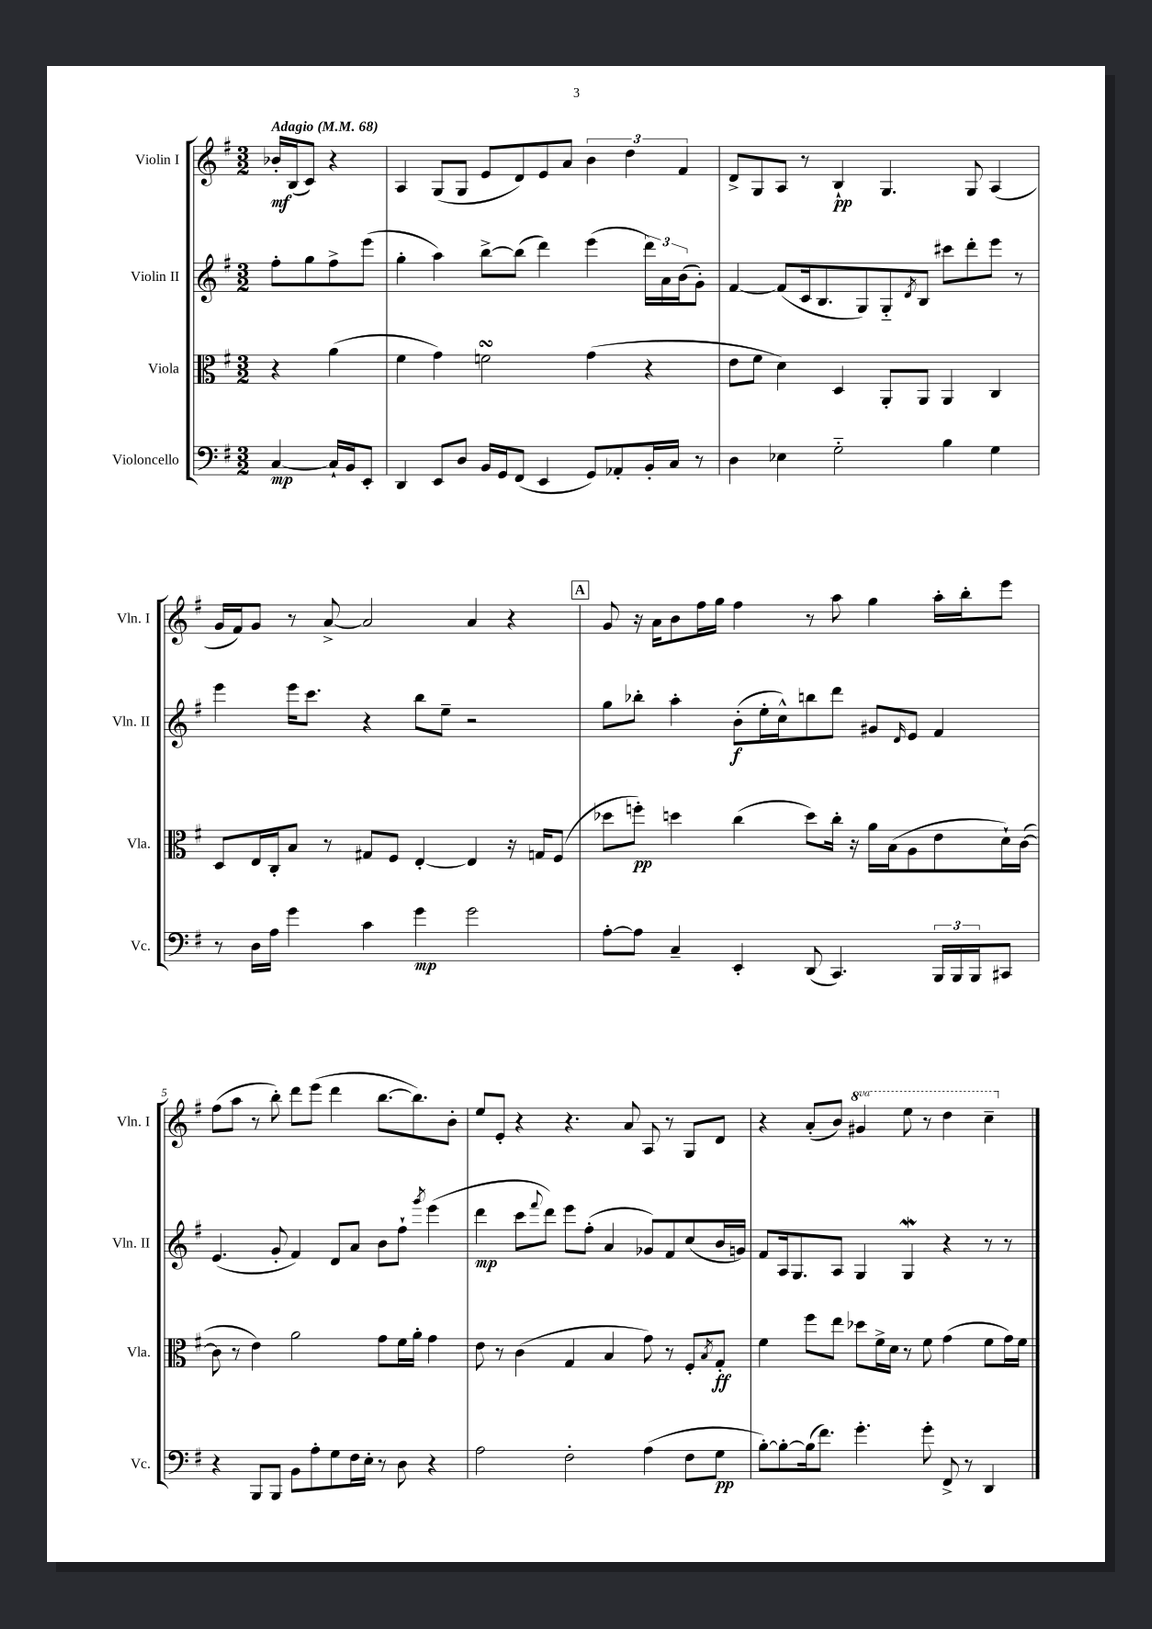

**kern	**kern	**kern	**kern
*staff4	*staff3	*staff2	*staff1
*clefF4	*clefC3	*clefG2	*clefG2
*k[f#]	*k[f#]	*k[f#]	*k[f#]
*M3/2	*M3/2	*M3/2	*M3/2
*MM68	*MM68	*MM68	*MM68
[4C	4r	8ff#'	16b-'
.	.	.	(16B
.	.	8gg	8c)
16C`]	(4a	8ff#^	4r
16BB	.	.	.
8EE'	.	(8eee	.
=	=	=	=
4DD	4f#	4gg'	4A
8EE	4g)	4aa)	(8G
8D	.	.	8G
16BB	2f	[8bb^	8e
16GG	.	.	.
(8FF#	.	(8bb]	8d)
4EE	.	4ddd)	8e
.	.	.	8a
8GG)	(4g	(4eee	6b
8AA-'	.	.	.
.	.	.	6dd
16BB'	4r	24ddd)	.
.	.	24a	.
16C	.	.	.
.	.	(24b	6f#
8r	.	8g')	.
=	=	=	=
4D	8e	[4f#	8d^
.	8f#	.	8G
4E-	4d)	(8f#]	8A
.	.	16c	8r
.	.	8.B	.
2G'~	4D	.	4B`
.	.	8G)	.
.	8AA'	8G'~	4.G
.	.	8qd	.
.	8AA	8B	.
4B	4AA	8ccc#	.
.	.	8ddd'	8G
4G	4C	8eee	(4A
.	.	8r	.
=	=	=	=
8r	8D	4eee	16g
.	.	.	16f#)
16D	16E	.	8g
16A	16C'	.	.
4g	8B	16eee	8r
.	.	8.ccc	.
.	8r	.	[8a^
4c	8G#	4r	2a]
.	8F#	.	.
4g	[4E'	8bb	.
.	.	8ee~	.
2g	4E]	2r	4a
.	16r	.	4r
.	16G	.	.
.	(8F#	.	.
=	=	=	=
[8A'	8dd-	8gg	8g
8A]	8ff')	8bb-'	16r
.	.	.	16a
4C~	4dd	4aa'	8b
.	.	.	16ff#
.	.	.	16gg
4EE'	(4cc	(8b'	4ff#
.	.	16ee'	.
.	.	16cc^^)	.
(8DD	8dd)	8bb	8r
4.CC)	16cc'	8ddd	8aa
.	16r	.	.
.	16a	8g#	4gg
.	(16B	.	.
.	.	16qqd	.
.	8A	8e	.
24BBB	8e	4f#	16aa'
24BBB	.	.	.
.	.	.	16bb'
24BBB	.	.	.
8CC#	16d`)	.	8eee
.	([16c	.	.
=	=	=	=
4r	8c]	(4.e	(8ff#
.	8r	.	8aa
8BBB	4e)	.	8r
8BBB	.	8g'	8bb')
8BB	2a	4f#)	8ddd
8A'	.	.	(8eee
8G	.	8d	4ddd
16F#	.	8a	.
16E'	.	.	.
8r	8g	8b	[8.bb
8D	16f#	8ff#`	.
.	16a'	.	8.bb])
.	.	8qggg	.
4r	4g	(4eee	.
.	.	.	8b'
=	=	=	=
2A	8e	4ddd	8ee
.	8r	.	8e'
.	(4c	8ccc	4r
.	.	8qqfff#	.
.	.	8ddd)	.
2F#'	4G	8eee	4.r
.	.	(8ff#'	.
.	4B	4a	.
.	.	.	8a
(4A	8g)	8g-)	8A
.	8r	8f#	8r
8F#	8F#'	(8cc	8G
.	8qB	.	.
8G	8G'	16b	8d
.	.	16g)	.
=	=	=	=
[8B')	4f#	8f#	4r
8B'_	.	16A	.
.	.	8.G	.
(16B]	8ff#	.	(8a'
8.f#)	.	.	.
.	8ee	8A	8b)
4.g'	8dd-	4G	4gg#
.	16f#^	.	.
.	16d	.	.
.	8r	4G	8eee
8g'	8f#	.	8r
8FF#^	(4g	4r	4ddd
8r	.	.	.
4DD	8f#	8r	4ccc~
.	16g)	8r	.
.	16f#	.	.
==	==	==	==
*-	*-	*-	*-
